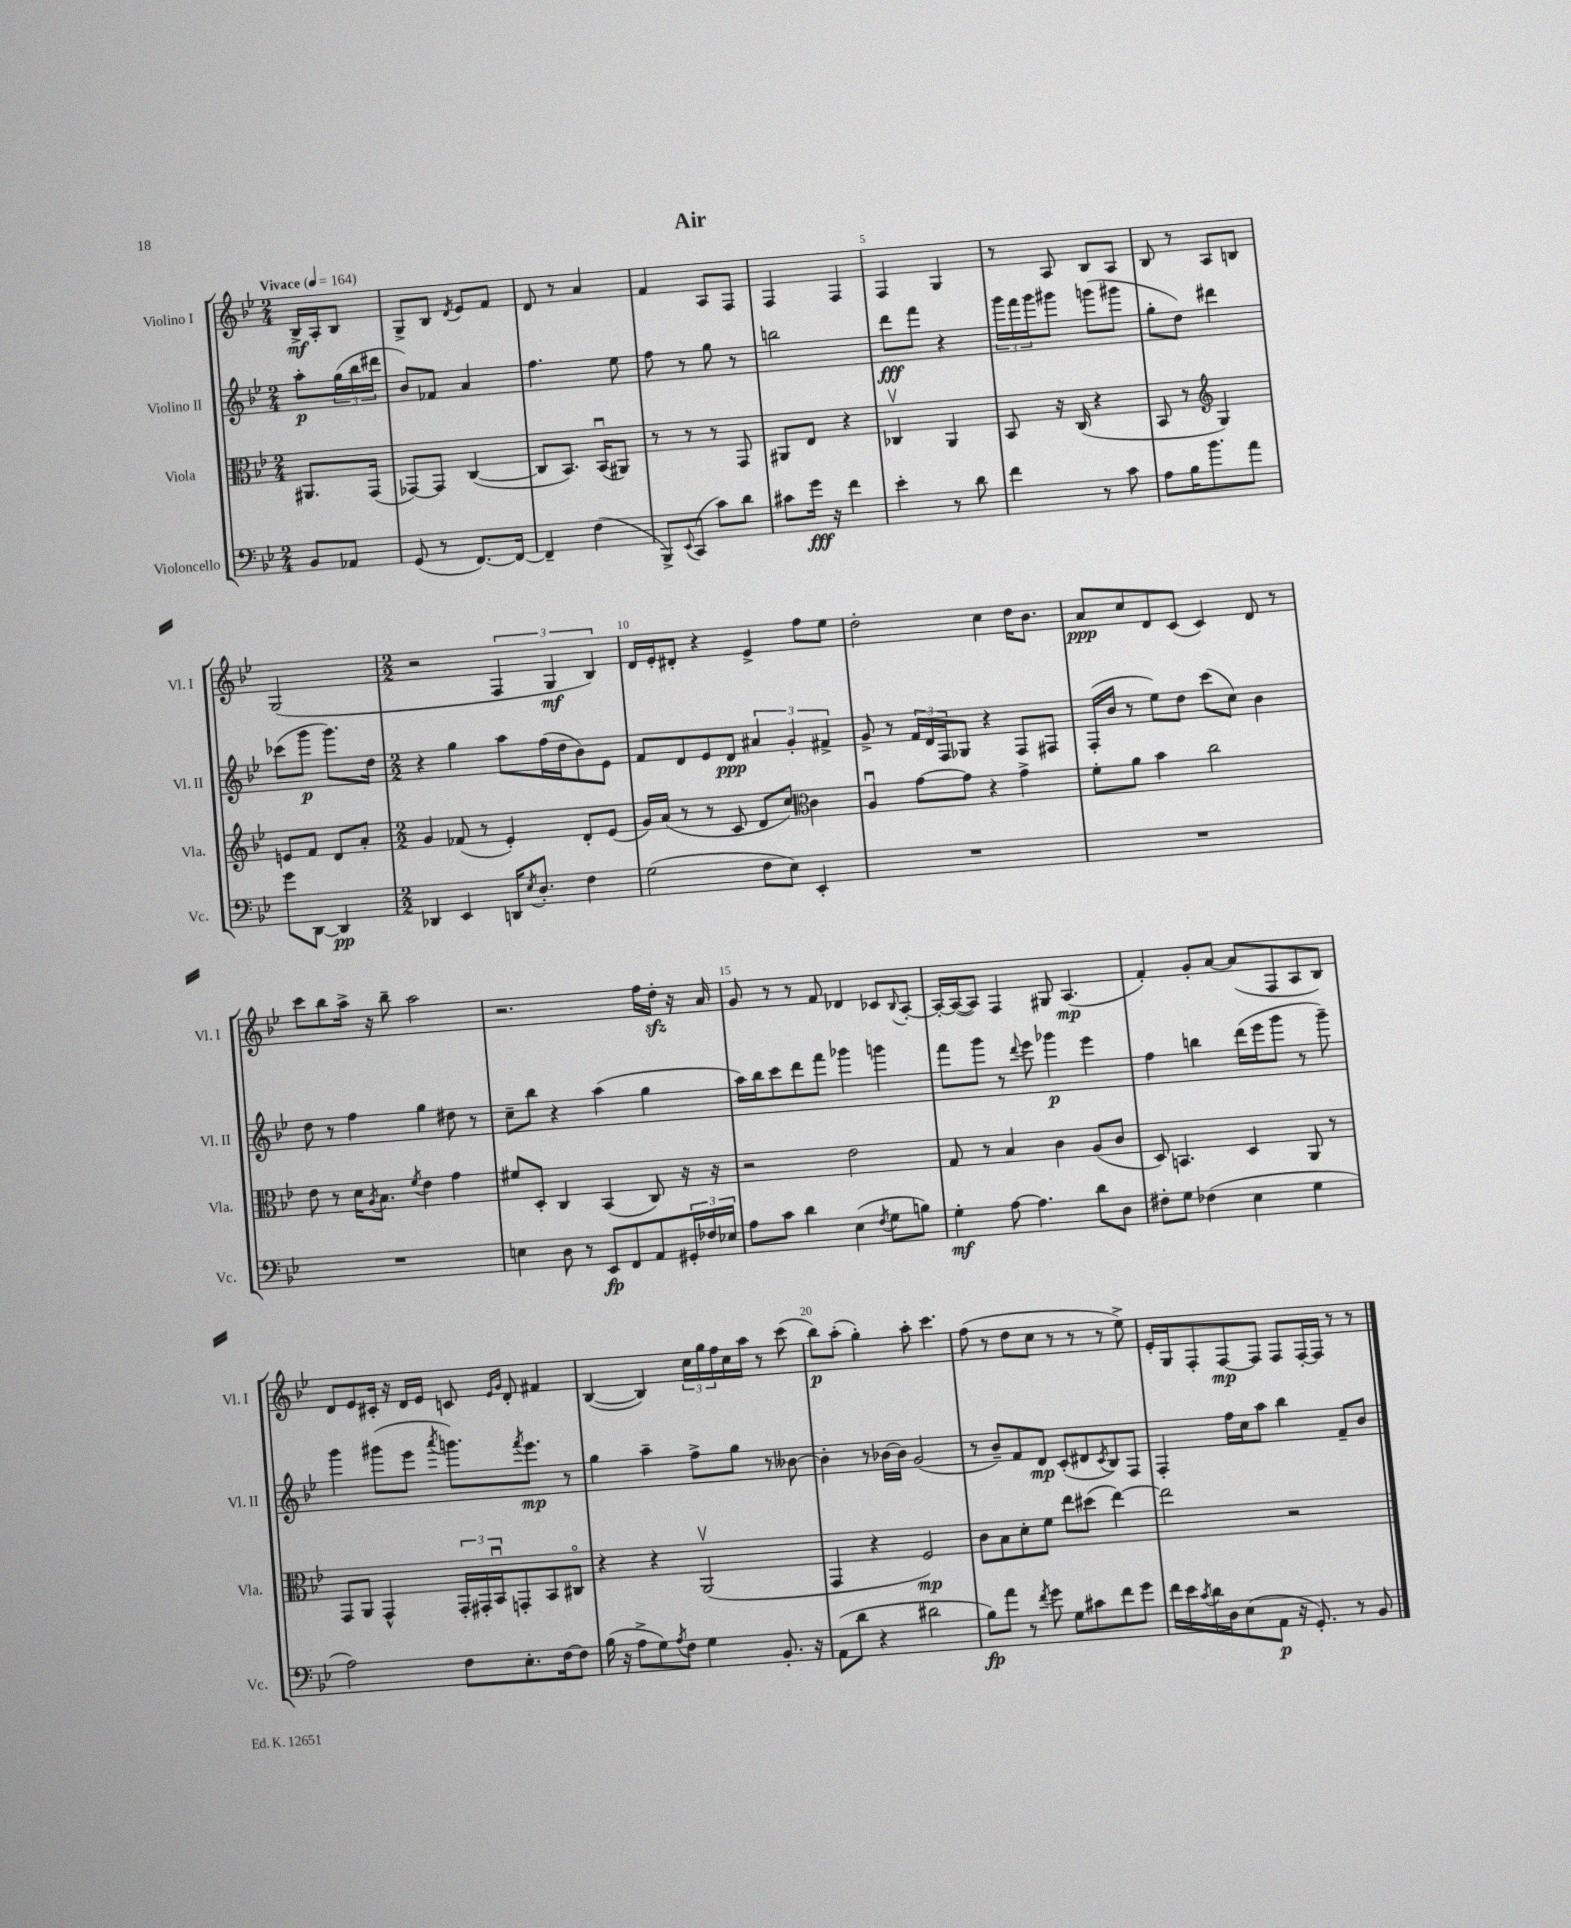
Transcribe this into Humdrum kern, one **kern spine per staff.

**kern	**dynam	**kern	**dynam	**kern	**dynam	**kern	**dynam
*part4	*part4	*part3	*part3	*part2	*part2	*part1	*part1
*staff4	*staff4	*staff3	*staff3	*staff2	*staff2	*staff1	*staff1
*I"Violoncello	*	*I"Viola	*	*I"Violino II	*	*I"Violino I	*
*I'Vc.	*	*I'Vla.	*	*I'Vl. II	*	*I'Vl. I	*
*clefF4	*	*clefC3	*	*clefG2	*	*clefG2	*
*k[b-e-]	*	*k[b-e-]	*	*k[b-e-]	*	*k[b-e-]	*
*M2/4	*	*M2/4	*	*M2/4	*	*M2/4	*
*MM164	*	*MM164	*	*MM164	*	*MM164	*
=	=	=	=	=	=	=	=
!	!	!	!	!	!	!LO:TX:a:B:t=Vivace	!
8BB-/L	.	8.AA#X/L	.	8aa'\L	p	16B-^/LL	mf
.	.	.	.	.	.	16A'/J	.
8AA-X/J	.	.	.	(24gg\L	.	8B-/J	.
.	.	.	.	24bb-\	.	.	.
.	.	(16GG/Jk	.	.	.	.	.
.	.	.	.	24ddd#X\JJ	.	.	.
=1	=1	=1	=1	=1	=1	=1	=1
(8GG/	.	[8GG-X/L)	.	8b-/L)	.	8G^/L	.
8r	.	8GG-/J]	.	8f-X/J	.	8B-/J	.
.	.	.	.	.	.	8qd/	.
[8.FF/L)	.	([4C/	.	4a/	.	8e-/L	.
.	.	.	.	.	.	8f/J	.
16FF/Jk_	.	.	.	.	.	.	.
=2	=2	=2	=2	=2	=2	=2	=2
4FF~/]	.	8C/L]	.	4.ff\	.	8d/	.
.	.	8.BB-/J)	.	.	.	8r	.
(4F\	.	.	.	.	.	4a/	.
.	.	(16BB-u/KL	.	.	.	.	.
.	.	8AA#X/J)	.	8ee-\	.	.	.
=3	=3	=3	=3	=3	=3	=3	=3
8BBB-^/L)	.	8r	.	8ff\	.	4f/	.
8qqEE-/	.	.	.	.	.	.	.
(8CC/J	.	8r	.	8r	.	.	.
8c\L)	.	8r	.	8gg\	.	8A/L	.
8d\J	.	8GG/	.	8r	.	8F/J	.
=4	=4	=4	=4	=4	=4	=4	=4
8c#X\L	.	8AA#X/L	.	2bbn\	.	4F/	.
16g\Jk	fff	8E-/J	.	.	.	.	.
16r	.	.	.	.	.	.	.
4f\	.	4r	.	.	.	4F/	.
=5	=5	=5	=5	=5	=5	=5	=5
4e-'\	.	4C-Xv/	.	8ddd\L	fff	4F/	.
.	.	.	.	8fff\J	.	.	.
8r	.	4AA/	.	4r	.	4G/	.
8d\	.	.	.	.	.	.	.
=6	=6	=6	=6	=6	=6	=6	=6
4f\	.	8BB-/	.	24ggg\LL	.	8r	.
.	.	.	.	24fff\	.	.	.
.	.	.	.	24ggg\J	.	.	.
.	.	16r	.	8ggg#X\J	.	8A/	.
.	.	(16C/	.	.	.	.	.
8r	.	4r	.	(8gggn\L	.	8B-/L	.
8c\	.	.	.	8ggg#X\J	.	8A/J	.
=7	=7	=7	=7	=7	=7	=7	=7
8A\L	.	8BB-/	.	8gg'\L	.	8B-/	.
16B-\K	.	8r	.	8dd\J)	.	8r	.
8.b-\	.	.	.	.	.	.	.
*	*	*clefG2	*	*	*	*	*
.	.	4G/)	.	4ddd#X\	.	8A/L	.
8a\J	.	.	.	.	.	8Bn/J	.
!!LO:LB:g=z
=8	=8	=8	=8	=8	=8	=8	=8
8g\L	.	8en/L	.	(8ccc-X\L	.	(2G/	.
[8DD\J	.	8f/J	.	8ggg\J	p	.	.
4DD/]	pp	8d/L	.	8.ggg\L)	.	.	.
.	.	8a'/J	.	.	.	.	.
.	.	.	.	16dd\Jk	.	.	.
=9	=9	=9	=9	=9	=9	=9	=9
*M2/2	*	*M2/2	*	*M2/2	*	*M2/2	*
4DD-X/	.	4g/	.	4r	.	2r	.
4EE-/	.	(8f-X/	.	4gg\	.	.	.
.	.	8r	.	.	.	.	.
16DDn/KL	.	4e-'/)	.	8aa\L	.	6F/	.
8qE-/	.	.	.	.	.	.	.
8.D'/J	.	.	.	.	.	.	.
.	.	.	.	(16ff\L	.	.	.
.	.	.	.	.	.	6G/	mf
.	.	.	.	16dd\J	.	.	.
4F\	.	8d'/L	.	8b-\)	.	.	.
.	.	.	.	.	.	6B-/)	.
.	.	(8e-/J	.	8e-\J	.	.	.
=10	=10	=10	=10	=10	=10	=10	=10
(2G\	.	16g/LL)	.	8f/L	.	16d/LL	.
.	.	(16a/JJ	.	.	.	16e-'/J	.
.	.	8r	.	8d/	.	8d#X'/J	.
.	.	8r	.	8e-/	.	4r	.
.	.	8c/	.	8d/J	ppp	.	.
8F\L	.	8d/L	.	6a#X/	.	4e-^/	.
8E-\J)	.	8cc/J)	.	.	.	.	.
.	.	.	.	6g'/	.	.	.
*	*	*clefC3	*	*	*	*	*
4EE-'/	.	4c\	.	.	.	8ff\L	.
.	.	.	.	6f#X^/	.	.	.
.	.	.	.	.	.	8ee-\J	.
=11	=11	=11	=11	=11	=11	=11	=11
1r	.	4Au/	.	8g^/	.	2dd'\	.
.	.	.	.	8r	.	.	.
.	.	[8g\L	.	24f/LL	.	.	.
.	.	.	.	24d/	.	.	.
.	.	.	.	24F/J	.	.	.
.	.	8g\J]	.	8G-X/J	.	.	.
.	.	4r	.	4r	.	4cc\	.
.	.	4g^\	.	8F/L	.	16dd\KL	.
.	.	.	.	.	.	8.b-\J	.
.	.	.	.	8F#X/J	.	.	.
=12	=12	=12	=12	=12	=12	=12	=12
1r	.	8f'\L	.	(16F'/LL	.	8a/L	ppp
.	.	.	.	16b-/JJ	.	.	.
.	.	8a\J	.	8r	.	8cc/	.
.	.	4b-\	.	8ee-\L)	.	8d/	.
.	.	.	.	8dd\J	.	(8c/J	.
.	.	2cc\	.	(8ccc\L	.	4c/)	.
.	.	.	.	8cc\J)	.	.	.
.	.	.	.	4b-\	.	8d/	.
.	.	.	.	.	.	8r	.
!!LO:LB:g=z
=13	=13	=13	=13	=13	=13	=13	=13
1r	.	8e-\	.	8dd\	.	8ccc\L	.
.	.	8r	.	8r	.	8bb-\	.
.	.	16d\KL	.	4ff\	.	16aa^\Jk	.
.	.	8qA/	.	.	.	.	.
.	.	8.B-\J	.	.	.	16r	.
.	.	.	.	.	.	8bb-~\	.
.	.	8qf/	.	.	.	.	.
.	.	4e-\	.	4gg\	.	2aa\	.
.	.	4g\	.	8dd#X\	.	.	.
.	.	.	.	8r	.	.	.
=14	=14	=14	=14	=14	=14	=14	=14
4En\	.	8f#X/L	.	8cc~\L	.	2.r	.
.	.	8D'/J	.	8bb-\J	.	.	.
8D\	.	4C/	.	4r	.	.	.
8r	.	.	.	.	.	.	.
8EE-/L	fp	(4BB-/	.	(4aa\	.	.	.
8FF/	.	.	.	.	.	.	.
8AA/	.	8C/)	.	4gg\	.	16ff\LL	.
.	.	.	.	.	.	16ddzz'\JJ	.
24GG#X'/L	.	16r	.	.	.	16r	.
24F-X/	.	.	.	.	.	.	.
.	.	16r	.	.	.	16a/	.
24E-X/JJ	.	.	.	.	.	.	.
=15	=15	=15	=15	=15	=15	=15	=15
8A\L	.	2r	.	16aa\LL)	.	8g/	.
.	.	.	.	16bb-\J	.	.	.
8c\J	.	.	.	8ccc\	.	8r	.
4d\	.	.	.	8ddd\	.	8r	.
.	.	.	.	8fff\J	.	8f/	.
(4E-\	.	2e-\	.	4ggg-X\	.	4d-X/	.
8qF/	.	.	.	.	.	.	.
8G\L	.	.	.	4gggn\	.	8c-X/L	.
.	.	.	.	.	.	8qqB-/	.
8Bn\J)	.	.	.	.	.	[8A'/J	.
=16	=16	=16	=16	=16	=16	=16	=16
4G'\	mf	8G/	.	8fff\L	.	16A'/LL_	.
.	.	.	.	.	.	(16A/J_	.
.	.	8r	.	8ggg\J	.	8A/J])	.
[8A\	.	4B-/	.	8r	.	4F/	.
.	.	.	.	8qqddd/	.	.	.
4.A\]	.	.	.	8eee-\	.	.	.
.	.	4c\	.	4ggg-X\	p	8G#X/	.
.	.	.	.	.	.	(4.A/	mp
8d\L	.	(8A/L	.	4eee-\	.	.	.
8D\J	.	8c/J	.	.	.	.	.
=17	=17	=17	=17	=17	=17	=17	=17
8F#X'\L	.	8D/)	.	4ff\	.	4f'/)	.
8G\J	.	4.BBn/	.	.	.	.	.
(4F-X\	.	.	.	4bbn\	.	8g'/L	.
.	.	.	.	.	.	[8a/J	.
4E-\	.	4D/	.	(16ddd\LL	.	(8a/L]	.
.	.	.	.	16eee-\J	.	.	.
.	.	.	.	8ggg\J	.	8F/	.
4G\	.	8AA/	.	8r	.	8A/	.
.	.	8r	.	8ggg~\)	.	8B-/J)	.
!!LO:LB:g=z
=18	=18	=18	=18	=18	=18	=18	=18
2A\)	.	8GG/L	.	4ggg\	.	8d/L	.
.	.	8AA/J	.	.	.	8e-/	.
.	.	4GG^^/	.	(8ggg#X\L	.	16c#X'/Jk	.
.	.	.	.	.	.	16r	.
.	.	.	.	8eee-\J	.	16d/LL	.
.	.	.	.	.	.	16e-/JJ	.
.	.	.	.	8qaaa/	.	.	.
8F\L	.	24GG'/LL	.	8.gggn\L)	.	8cn/	.
.	.	24GG#X'/	.	.	.	.	.
.	.	24BB-u/J	.	.	.	.	.
.	.	.	.	.	.	16qqe-/LL	.
.	.	.	.	.	.	16qqg/JJ	.
8.E-'\	.	8GGn'/	.	.	.	8d'/	.
.	.	.	.	8qfff/	.	.	.
.	.	.	.	8.eee-\J	mp	.	.
.	.	8BB-/	.	.	.	4f#X/	.
[16F\k	.	.	.	.	.	.	.
8F\J]	.	8C#X/J	.	8r	.	.	.
=19	=19	=19	=19	=19	=19	=19	=19
(16B-\	.	4r	.	4gg\	.	([4B-/	.
16r	.	.	.	.	.	.	.
8A^\L	.	.	.	.	.	.	.
8G\)	.	4r	.	4aa~\	.	4B-/])	.
8qA/	.	.	.	.	.	.	.
8F\J	.	.	.	.	.	.	.
4G\	.	(2AAv/	.	8ff^\L	.	24cc\LL	.
.	.	.	.	.	.	24gg\	.
.	.	.	.	.	.	24ff\	.
.	.	.	.	8gg\J	.	16cc\	.
.	.	.	.	.	.	16aa\JJ	.
8.BB-'/	.	.	.	8r	.	8r	.
.	.	.	.	[8b--X\	.	(8ccc\	.
16r	.	.	.	.	.	.	.
=20	=20	=20	=20	=20	=20	=20	=20
(8AA\L	.	4GG/	.	4b--'\]	.	8bb-\L)	p
8d\J	.	.	.	.	.	(8aa'\J	.
4r	.	4r	.	8r	.	4gg'\)	.
.	.	.	.	[16b-X\LL	.	.	.
.	.	.	.	16b-\JJ]	.	.	.
2d#X\	.	2F/)	mp	(2g/	.	8aa'\	.
.	.	.	.	.	.	4.ccc\	.
=21	=21	=21	=21	=21	=21	=21	=21
8B-\L)	fp	8c\L	.	8r	.	(8ff\	.
8a\J	.	8B-\	.	8b-~/L)	.	8r	.
8r	.	8d'\	.	8f/	.	8dd\L	.
8qf/	.	.	.	.	.	.	.
8g\	.	8f\J	.	8d/J	mp	8cc\J	.
8G\L	.	8ee-\L	.	(8c'/L	.	8r	.
8c#X\	.	(8dd#X\J	.	8d#X/	.	8r	.
.	.	.	.	8qc/	.	.	.
8f\	.	[4ee-\)	.	8B-/)	.	8r	.
8g\J	.	.	.	8F/J	.	8ee-^\)	.
=22	=22	=22	=22	=22	=22	=22	=22
16f\LL	.	2ee-\]	.	4F'/	.	16e-'/LL	.
16e-\	.	.	.	.	.	16G/J	.
8qc/	.	.	.	.	.	.	.
16d\	.	.	.	.	.	8F'/	.
16D\J	.	.	.	.	.	.	.
(8E-\	.	.	.	16ff\LL	.	[8F/	mp
.	.	.	.	16cc\J	.	.	.
8AA\J	p	.	.	8aa\J	.	8F/J]	.
16r	.	2r	.	4bb-\	.	8F/L	.
8.GG'/)	.	.	.	.	.	.	.
.	.	.	.	.	.	[16F'/L	.
.	.	.	.	.	.	16F/JJ]	.
8r	.	.	.	8f~/L	.	8r	.
8BB-/	.	.	.	8b-/J	.	8r	.
==	==	==	==	==	==	==	==
*-	*-	*-	*-	*-	*-	*-	*-
